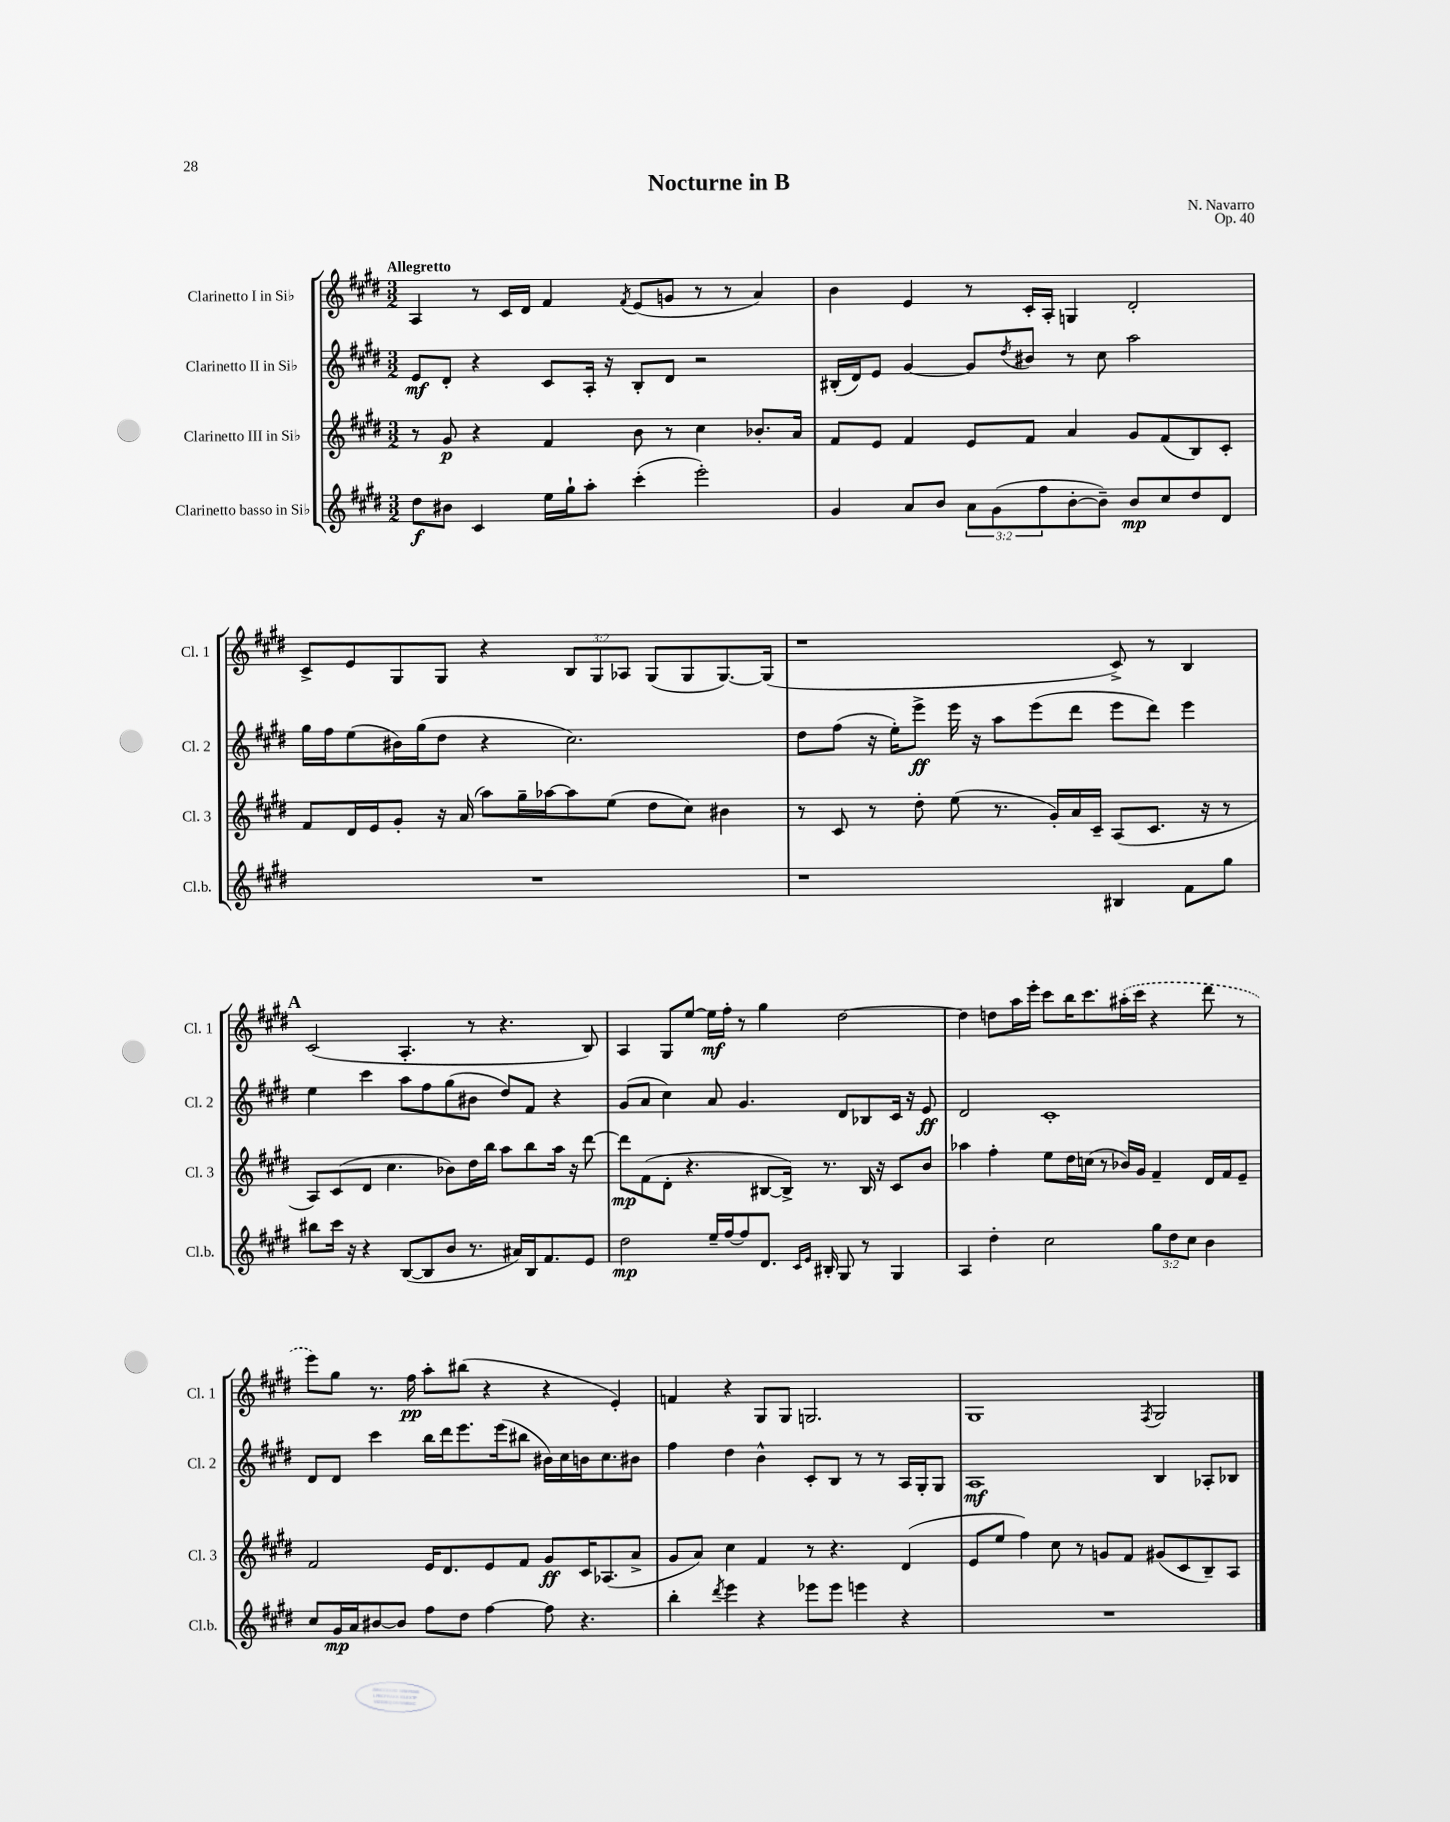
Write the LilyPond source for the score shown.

\header { title = "Nocturne in B" composer = "N. Navarro" opus = "Op. 40" }
<<
\new StaffGroup <<
\new Staff = "s0" \with { instrumentName = "Clarinetto I in Sib" shortInstrumentName = "Cl. 1" } {
    \clef treble \key e \major \numericTimeSignature \time 3/2 \override Staff.TupletNumber.text = #tuplet-number::calc-fraction-text \tempo "Allegretto"
    a4 r8 cis'16 dis'16 fis'4 \acciaccatura { fis'8 } e'8( g'8 r8 r8 a'4) |
    b'4 e'4 r8 cis'16-. a16-. g4 dis'2-. |
    cis'8-> e'8 gis8 gis8 r4 \tuplet 3/2 { b8 gis8 aes8 } gis8( gis8 gis8.~) gis16( |
    r1 cis'8->) r8 b4 |
    \mark \markup { \bold "A" } cis'2( a4.-. r8 r4. b8) |
    a4 gis8 e''8~ e''16\mf fis''16-. r8 gis''4 dis''2~ |
    dis''4 d''8 a''16 e'''16-. cis'''8 b''16 cis'''8. \once \slurDashed ais''16-.( cis'''16 r4 dis'''8 r8 |
    e'''8) gis''8 r8. fis''16\pp a''8-. bis''8( r4 r4 e'4-.) |
    f'4 r4 gis8 gis8 g2. |
    gis1 \acciaccatura { fis8 } gis2 \bar "|." |
}
\new Staff = "s1" \with { instrumentName = "Clarinetto II in Sib" shortInstrumentName = "Cl. 2" } {
    \clef treble \key e \major \numericTimeSignature \time 3/2
    e'8\mf dis'8-. r4 cis'8 a16-. r16 b8-. dis'8 r2 |
    bis16-.( dis'16) e'8 gis'4~ gis'8 \acciaccatura { dis''8 } bis'8 r8 cis''8 a''2 |
    gis''16 fis''16 e''8( bis'16) gis''16( dis''8 r4 cis''2.) |
    dis''8 fis''8( r16 e''16-.) e'''8->\ff e'''16 r16 a''8 e'''8( dis'''8 e'''8 dis'''8) e'''4 |
    \mark \markup { \bold "A" } e''4 cis'''4 a''8 fis''8 gis''8( bis'8 dis''8) fis'8 r4 |
    gis'8( a'8 cis''4) a'8 gis'4. dis'8 bes8 cis'16 r16 e'8\ff |
    dis'2 cis'1-. |
    dis'8 dis'8 cis'''4 b''16 dis'''16 e'''8. e'''16( bis''8 bis'16) cis''16 b'16 cis''8. bis'8 |
    fis''4 dis''4 b'4-^ cis'8-. b8 r8 r8 a16 gis16-. gis8 |
    a1\mf b4 aes8-. bes8 \bar "|." |
}
\new Staff = "s2" \with { instrumentName = "Clarinetto III in Sib" shortInstrumentName = "Cl. 3" } {
    \clef treble \key e \major \numericTimeSignature \time 3/2
    r8 gis'8\p r4 fis'4 b'8 r8 cis''4 bes'8.-. a'16 |
    fis'8 e'8 fis'4 e'8 fis'8 a'4 gis'8 fis'8( b8) cis'8-. |
    fis'8 dis'16 e'16 gis'8-. r16 a'16( a''8) gis''16-- aes''16~ aes''8 e''8( dis''8 cis''8) bis'4 |
    r8 cis'8 r8 dis''8-. e''8( r8. gis'16-.) a'16 cis'16-- a8( cis'8. r16 r8 |
    \mark \markup { \bold "A" } a8) cis'8( dis'8 cis''4. bes'8) dis''16 b''16 a''8 b''8 a''16 r16 dis'''8~ |
    dis'''8\mp fis'8( dis'8-. r4. bis8~ bis16->) r8. bis16 r16 cis'8 b'8 |
    aes''4 fis''4-. e''8 dis''16 c''16( r8 bes'16) gis'16 fis'4-- dis'16 fis'16 e'8-- |
    fis'2 e'16 dis'8. e'8 fis'8 gis'8\ff cis'16 aes8.( a'8-> |
    gis'8 a'8) cis''4 fis'4 r8 r4. dis'4( |
    e'8 e''8 fis''4) cis''8 r8 g'8 fis'8 gis'8( cis'8 b8--) a8 \bar "|." |
}
\new Staff = "s3" \with { instrumentName = "Clarinetto basso in Sib" shortInstrumentName = "Cl.b." } {
    \clef treble \key e \major \numericTimeSignature \time 3/2 \override Staff.TupletNumber.text = #tuplet-number::calc-fraction-text
    dis''8\f bis'8 cis'4 e''16 gis''16-! a''8-. cis'''4-.( e'''2-.) |
    gis'4 a'8 b'8 \tuplet 3/2 { a'8 gis'8( fis''8 } b'8~-. b'8--) b'8\mp cis''8 dis''8 dis'8 |
    R1. |
    r1 bis4 fis'8 gis''8 |
    \mark \markup { \bold "A" } bis''8 cis'''16 r16 r4 b8~( b8 b'8 r8. ais'16) b16 fis'8. e'8 |
    dis''2\mp e''16-- fis''16~ fis''8 dis'8. \grace { cis'16 e'16 } bis16-. gis8 r8 gis4 |
    a4 dis''4-. cis''2 \tuplet 3/2 { gis''8 dis''8 cis''8 } b'4 |
    cis''8 gis'16\mp a'16 bis'8~ bis'8 fis''8 dis''8 fis''4~ fis''8 r4. |
    b''4-. \acciaccatura { dis'''8 } e'''4 r4 ees'''8 ees'''8 e'''4 r4 |
    R1. \bar "|." |
}
>>
>>
\layout { \context { \Score \remove "Bar_number_engraver" } }
